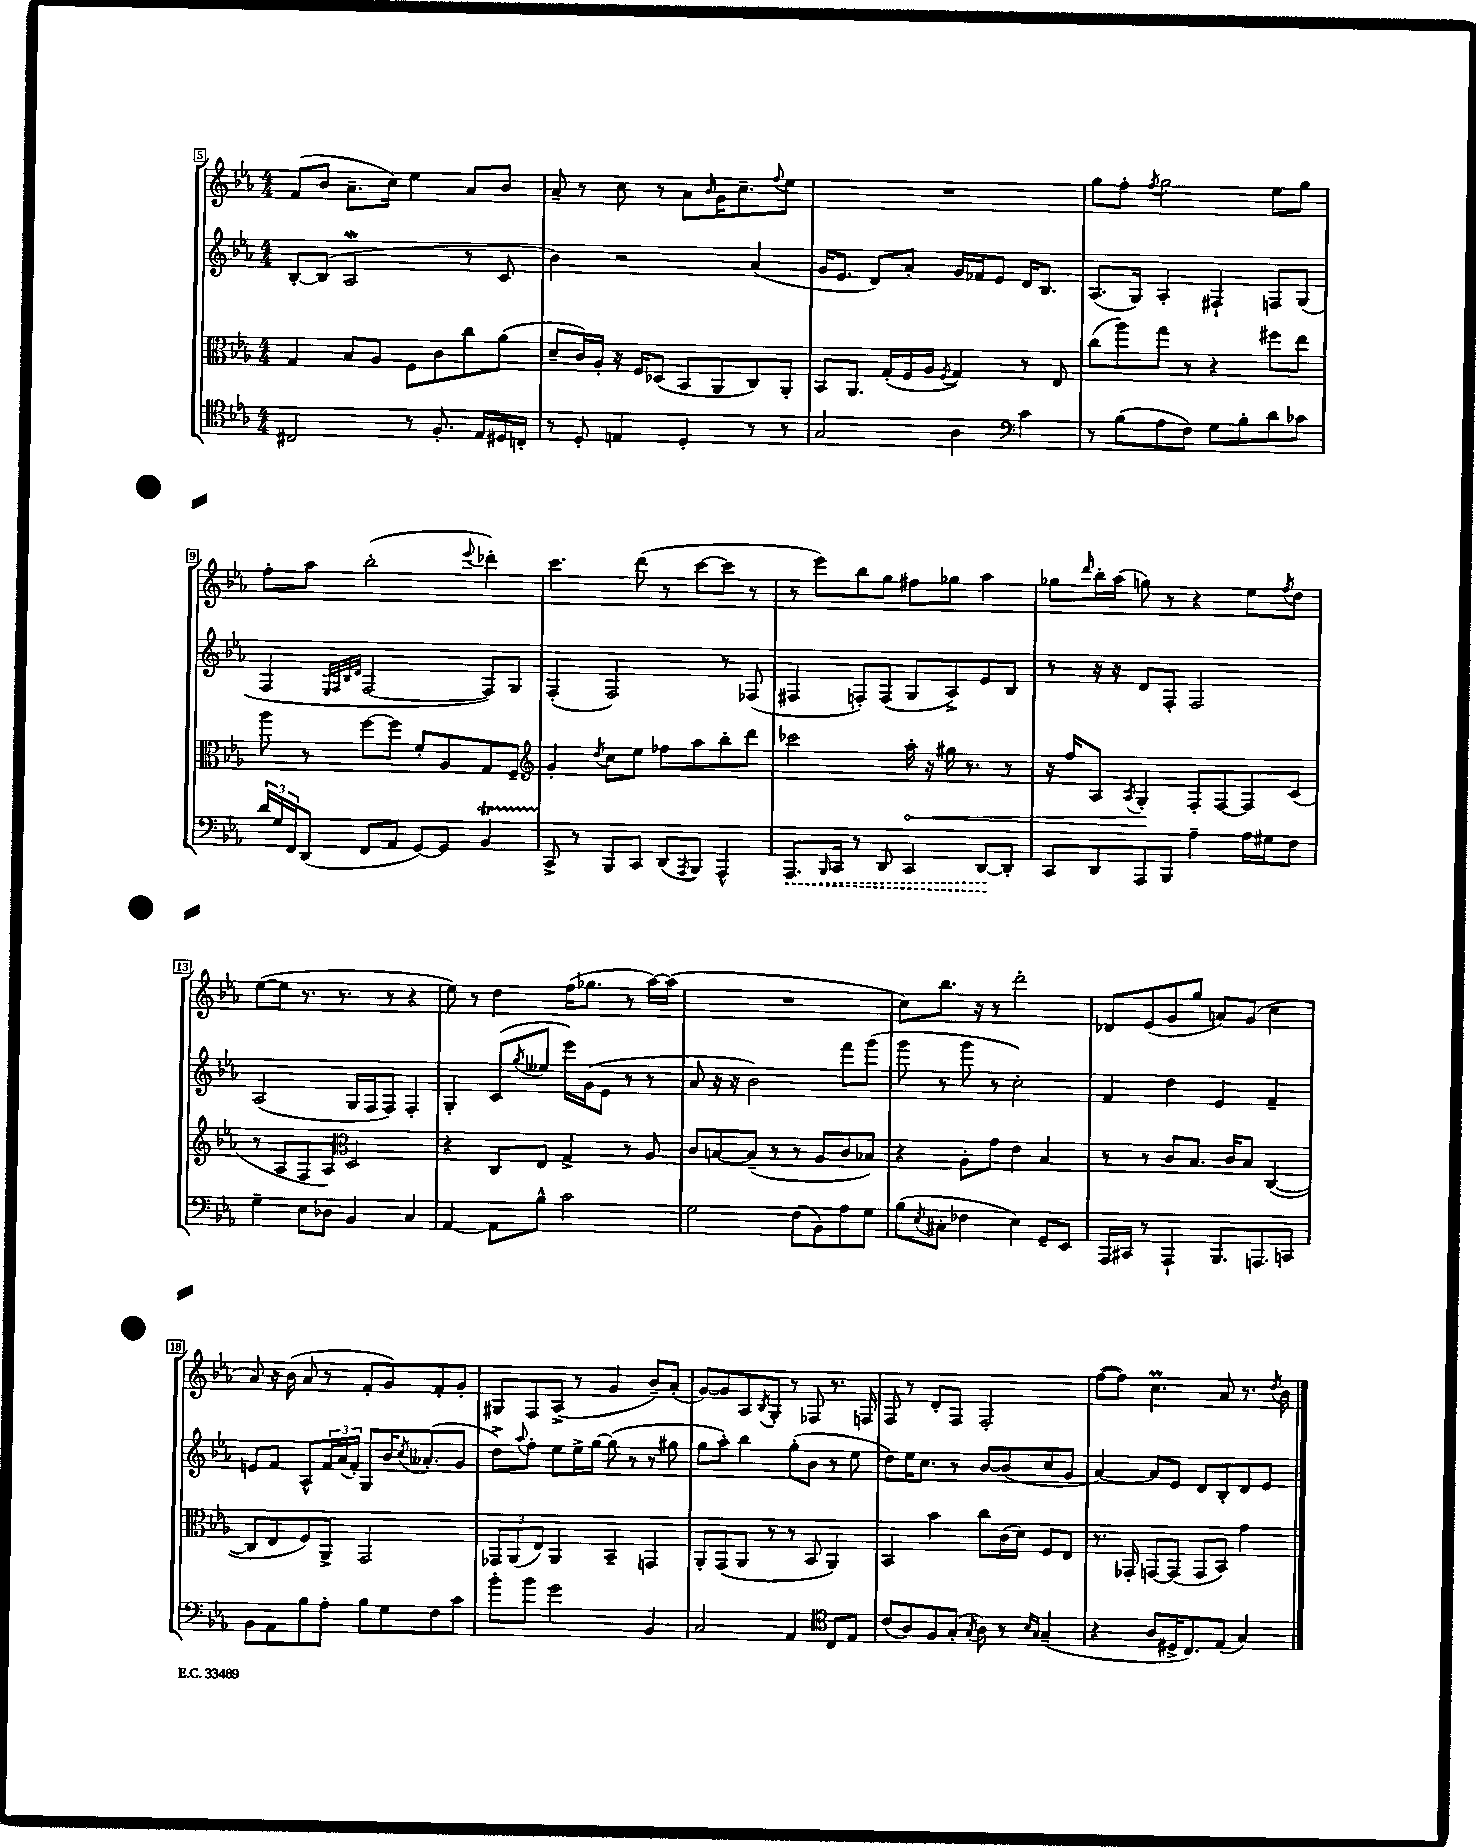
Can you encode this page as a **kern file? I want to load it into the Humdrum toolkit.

**kern	**dynam	**kern	**dynam	**kern	**kern
*part4	*part4	*part3	*part3	*part2	*part1
*staff4	*staff4	*staff3	*staff3	*staff2	*staff1
*clefC4	*	*clefC3	*	*clefG2	*clefG2
*k[b-e-a-]	*	*k[b-e-a-]	*	*k[b-e-a-]	*k[b-e-a-]
*M4/4	*	*M4/4	*	*M4/4	*M4/4
=5	=5	=5	=5	=5	=5
2C#X/	.	4G/	.	[8B-'/L	(8f/L
.	.	.	.	(8B-/J]	8b-/J
.	.	8B-/L	.	2A-w/	8.a-~\L
.	.	8A-/J	.	.	.
.	.	.	.	.	16cc\Jk)
8r	.	8F\L	.	.	4ee-\
8.F'/	.	8c\	.	.	.
.	.	8cc\	.	8r	8a-/L
16E-/LL	.	.	.	.	.
16D#X/	.	(8a-\J	.	8c/	8b-/J
16Cn'/JJ	.	.	.	.	.
=6	=6	=6	=6	=6	=6
8r	.	8d~/L	.	4b-\)	8a-~/
8D'/	.	16c/L)	.	.	8r
.	.	16A-'/JJ	.	.	.
4En/	.	16r	.	2r	8cc\
.	.	16F/KL	.	.	.
.	.	(8D-X/J	.	.	8r
4D'/	.	8BB-/L	.	.	8a-\L
.	.	.	.	.	16qqb-/
.	.	8AA-/	.	.	16g\K
.	.	.	.	.	8.cc~\
8r	.	8C/)	.	(4a-/	.
.	.	.	.	.	8qqff/
8r	.	8AA-'/J	.	.	8ee-\J
=7	=7	=7	=7	=7	=7
2G/	.	8BB-/L	.	16g/KL	1r
.	.	.	.	8.e-/J	.
.	.	8.AA-/J	.	.	.
.	.	.	.	8d/L)	.
.	.	(16G'/LL	.	.	.
.	.	16F/	.	8a-'/J	.
.	.	16A-/JJ	.	.	.
.	.	8qF/	.	.	.
4A-\	.	4G/)	.	16g/LL	.
.	.	.	.	16f-X/J	.
.	.	.	.	8e-/J	.
*clefF4	*	*	*	*	*
4c\	.	8r	.	16d/KL	.
.	.	.	.	8.B-/J	.
.	.	8E-/	.	.	.
=8	=8	=8	=8	=8	=8
8r	.	(8cc\L	.	(8.A-/L	8gg\L
(8B-\L	.	8aa-\)	.	.	8ff'\J
.	.	.	.	16G/Jk)	.
.	.	.	.	.	8qff/
8A-\	.	8gg\J	.	4A-'/	2gg\
8F\J)	.	8r	.	.	.
8G\L	.	4r	.	4F#X`/	.
8B-'\	.	.	.	.	.
8d\	.	8ff#X\L	.	8Fn/L	8ee-\L
8c-X\J	.	8ee-\J	.	(8G/J	8gg\J
!!LO:LB:g=z
=9	=9	=9	=9	=9	=9
24d/LL	.	8aa-\	.	4F/	8ff'\L
24G/	.	.	.	.	.
24FF/J	.	.	.	.	.
(8DD/J	.	8r	.	.	8aa-\J
.	.	.	.	32qqE-/LLL	.
.	.	.	.	32qqF/	.
.	.	.	.	32qqB-/	.
.	.	.	.	32qqd/JJJ	.
8FF/L	.	[8ff\L	.	[2F/	(2bb-'\
8AA-/J	.	8ff\J]	.	.	.
[8GG/L)	.	8f'/L	.	.	.
8GG/J]	.	8A-/	.	.	.
.	.	.	.	.	8qqeee-/
4BB-T/	.	8G/	.	8F/L])	4ddd-X'\)
.	.	8F~/J	.	8G/J	.
=10	=10	=10	=10	=10	=10
*	*	*clefG2	*	*	*
8CC^/	.	4g'/	.	(4F'/	4.ccc\
8r	.	.	.	.	.
.	.	8qdd/	.	.	.
8BBB-/L	.	8cc\L	.	2F/)	.
8CC/J	.	8ee-\J	.	.	(8ddd\
(8DD/L	.	8ff-X\L	.	.	8r
8qAAA-/	.	.	.	.	.
8BBB-/J)	.	8aa-\	.	.	[8ccc\L
4AAA-^^/	.	8bb-'\	.	8r	8ccc\J]
.	.	8ddd\J	.	(8F-X/	8r
=11	=11	=11	=11	=11	=11
!	!LO:HP:b	!	!	!	!
8.AAA-/L	<	2ccc-X\	.	4F#X/	8r
.	.	.	.	.	8eee-\L)
16qqBBB-/	.	.	.	.	.
16CC/Jk	.	.	.	.	.
8r	.	.	.	8Fn'/L)	8bb-\
8DD/	.	.	.	(8F/J	8gg\J
!	!	!	!LO:HP:b	!	!
4CC/	.	16aa-'\	<	8G/L	8ff#X\L
.	.	16r	.	.	.
.	.	16gg#X\	.	8A-^/)	8gg-X\J
.	.	8.r	.	.	.
[8DD/L	.	.	.	8e-/	4aa-\
8DD'/J]	[	8r	.	8B-/J	.
=12	=12	=12	=12	=12	=12
8CC/L	.	16r	.	8r	8gg-X\L
.	.	16ff/KL	.	.	.
.	.	.	.	.	16qqddd/
8DD/	.	8A-/J	.	16r	16bb-'\L
.	.	.	.	16r	(16aa-\JJ
.	.	8qA-/	.	.	.
8AAA-/	.	4G'/	.	8d/L	8ggn\)
8BBB-/J	.	.	.	8F'/J	8r
4A-~\	.	8F'/L	[	2F/	4r
.	.	[8F/	.	.	.
16A-\LL	.	8F/]	.	.	8ee-\L
16G#X\J	.	.	.	.	.
.	.	.	.	.	8qff/
8F\J	.	(8c/J	.	.	8dd\J
!!LO:LB:g=z
=13	=13	=13	=13	=13	=13
4G~\	.	8r	.	(2A-/	([8ee-\L
.	.	8A-/L	.	.	8ee-\J]
8E-\L	.	8F/	.	.	8.r
8D-X\J	.	8A-/J)	.	.	.
.	.	.	.	.	8.r
*	*	*clefC3	*	*	*
4BB-/	.	2D/	.	16G/LL	.
.	.	.	.	16F/J	.
.	.	.	.	8F/J)	8r
4C/	.	.	.	4F'/	4r
=14	=14	=14	=14	=14	=14
[4AA-/	.	4r	.	4G'/	8ee-\)
.	.	.	.	.	8r
8AA-\L]	.	8C/L	.	(8c/L	4dd\
.	.	.	.	8qgg/	.
8B-^^\J	.	8E-/J	.	8ee--X/J	.
2c\	.	4G^/	.	16eee-\LL)	(16ff\KL
.	.	.	.	(16g\J	8.gg-X\J
.	.	.	.	8e-\J	.
.	.	8r	.	8r	8r
.	.	8A-/	.	8r	[16aa-\LL)
.	.	.	.	.	(16aa-\JJ]
=15	=15	=15	=15	=15	=15
2G\	.	8c/L	.	8a-/	1r
.	.	[8Bn/	.	16r	.
.	.	.	.	16r	.
.	.	(8B~/J]	.	2b-\)	.
.	.	8r	.	.	.
(8F\L	.	8r	.	.	.
8BB-\)	.	8A-/L	.	.	.
8A-\	.	8c/	.	8fff\L	.
8G\J	.	8B-X/J)	.	(8ggg\J	.
=16	=16	=16	=16	=16	=16
(8B-\L	.	4r	.	8ggg\	8cc\L)
8qE-/	.	.	.	.	.
8C#X'\J	.	.	.	8r	8.bb-\J
4F-X\	.	8A-'\L	.	8ggg\	.
.	.	.	.	.	16r
.	.	8g\J	.	8r	8r
4E-\)	.	4e-\	.	2cc'\)	2ddd'\
8GG~/L	.	4B-/	.	.	.
8EE-/J	.	.	.	.	.
=17	=17	=17	=17	=17	=17
16AAA-/LL	.	8r	.	4f/	8d-X/L
16CC#X/JJ	.	.	.	.	.
8r	.	8r	.	.	(8e-/
4AAA-`/	.	8c/L	.	4dd\	8g/
.	.	8.B-/J	.	.	8gg/J
8.BBB-/L	.	.	.	4e-/	8an/L)
.	.	16c/KL	.	.	.
.	.	8B-/J	.	.	(8g/J
8.AAAn/	.	.	.	.	.
.	.	([4C/	.	4f~/	4cc\
8CCn/J	.	.	.	.	.
!!LO:LB:g=z
=18	=18	=18	=18	=18	=18
8BB-\L	.	8C/L]	.	8en/L	8a-/)
8AA-\	.	8E-/	.	8f/J	16r
.	.	.	.	.	(16b-\
8B-\	.	8F/)	.	8A-^^/L	8a-/
8A-'\J	.	8AA-^/J	.	24f/L	8r
.	.	.	.	(24a-/	.
.	.	.	.	24f'/JJ)	.
8B-\L	.	2GG/	.	8G/L	8f'/L
8G\	.	.	.	16b-/K	8g/)
.	.	.	.	8qcc/	.
.	.	.	.	(8.a--X'/	.
8F\	.	.	.	.	8f'/
8c\J	.	.	.	8g/J	8g'/J
=19	=19	=19	=19	=19	=19
8b-'\L	.	12GG-X/L	.	8dd^\L)	8G#X/L
.	.	(12AA-/	.	.	.
.	.	.	.	8qqaa-/	.
8b-\J	.	.	.	8ff'\J	8F/
.	.	12E-/J)	.	.	.
2g\	.	4AA-/	.	8ee-\L	(8A-^/J
.	.	.	.	16ee-^\L	8r
.	.	.	.	[16gg\JJ	.
.	.	4BB-~/	.	(8gg\]	4g/
.	.	.	.	8r	.
4BB-/	.	4GGn/	.	8r	8b-~/L)
.	.	.	.	8gg#X\	(8a-'/J
=20	=20	=20	=20	=20	=20
2C/	.	8AA-'/L	.	8gg\L	[8g/L)
.	.	(8GG/	.	8aa-'\J)	8g/]
.	.	8AA-/J	.	4bb-\	8A-/
.	.	.	.	.	8qB-/
.	.	8r	.	.	8G'/J
4AA-/	.	8r	.	(8gg'\L	8r
.	.	8BB-/	.	8b-\J	8F-X/
*clefC4	*	*	*	*	*
8C/L	.	4AA-/)	.	8r	8.r
8E-/J	.	.	.	8ee-\	.
.	.	.	.	.	16Fn/
=21	=21	=21	=21	=21	=21
(8c/L	.	4BB-/	.	8dd\L)	8F/
8A-/)	.	.	.	16ee-\K	8r
.	.	.	.	8.cc\J	.
8F/	.	4b-\	.	.	8d'/L
(8G'/J	.	.	.	8r	8F/J
8qG/	.	.	.	.	.
8A-\)	.	8cc\L	.	[8b-/L	2F'/
8r	.	(16c\L	.	(8b-/]	.
.	.	16d\JJ)	.	.	.
16qqB-/LL	.	.	.	.	.
16qqG/JJ	.	.	.	.	.
(4G~/	.	8F/L	.	8cc/	.
.	.	8E-/J	.	8g/J	.
=22	=22	=22	=22	=22	=22
4r	.	8.r	.	[4a-/)	([8ff\L
.	.	.	.	.	8ff\J])
.	.	16GG-X'/	.	.	.
8A-/L	.	[8GGn/L	.	8a-/L]	4.ccM\
16D#X^/K	.	(8GG/J]	.	8e-/J	.
8.C/)	.	.	.	.	.
.	.	8GG/L	.	8d/L	.
(8E-/J	.	8BB-/J)	.	8B-'/	8a-/
4G/)	.	4g\	.	8d/	8.r
.	.	.	.	8e-/J	.
.	.	.	.	.	8qdd/
.	.	.	.	.	16b-\
==	==	==	==	==	==
*-	*-	*-	*-	*-	*-
